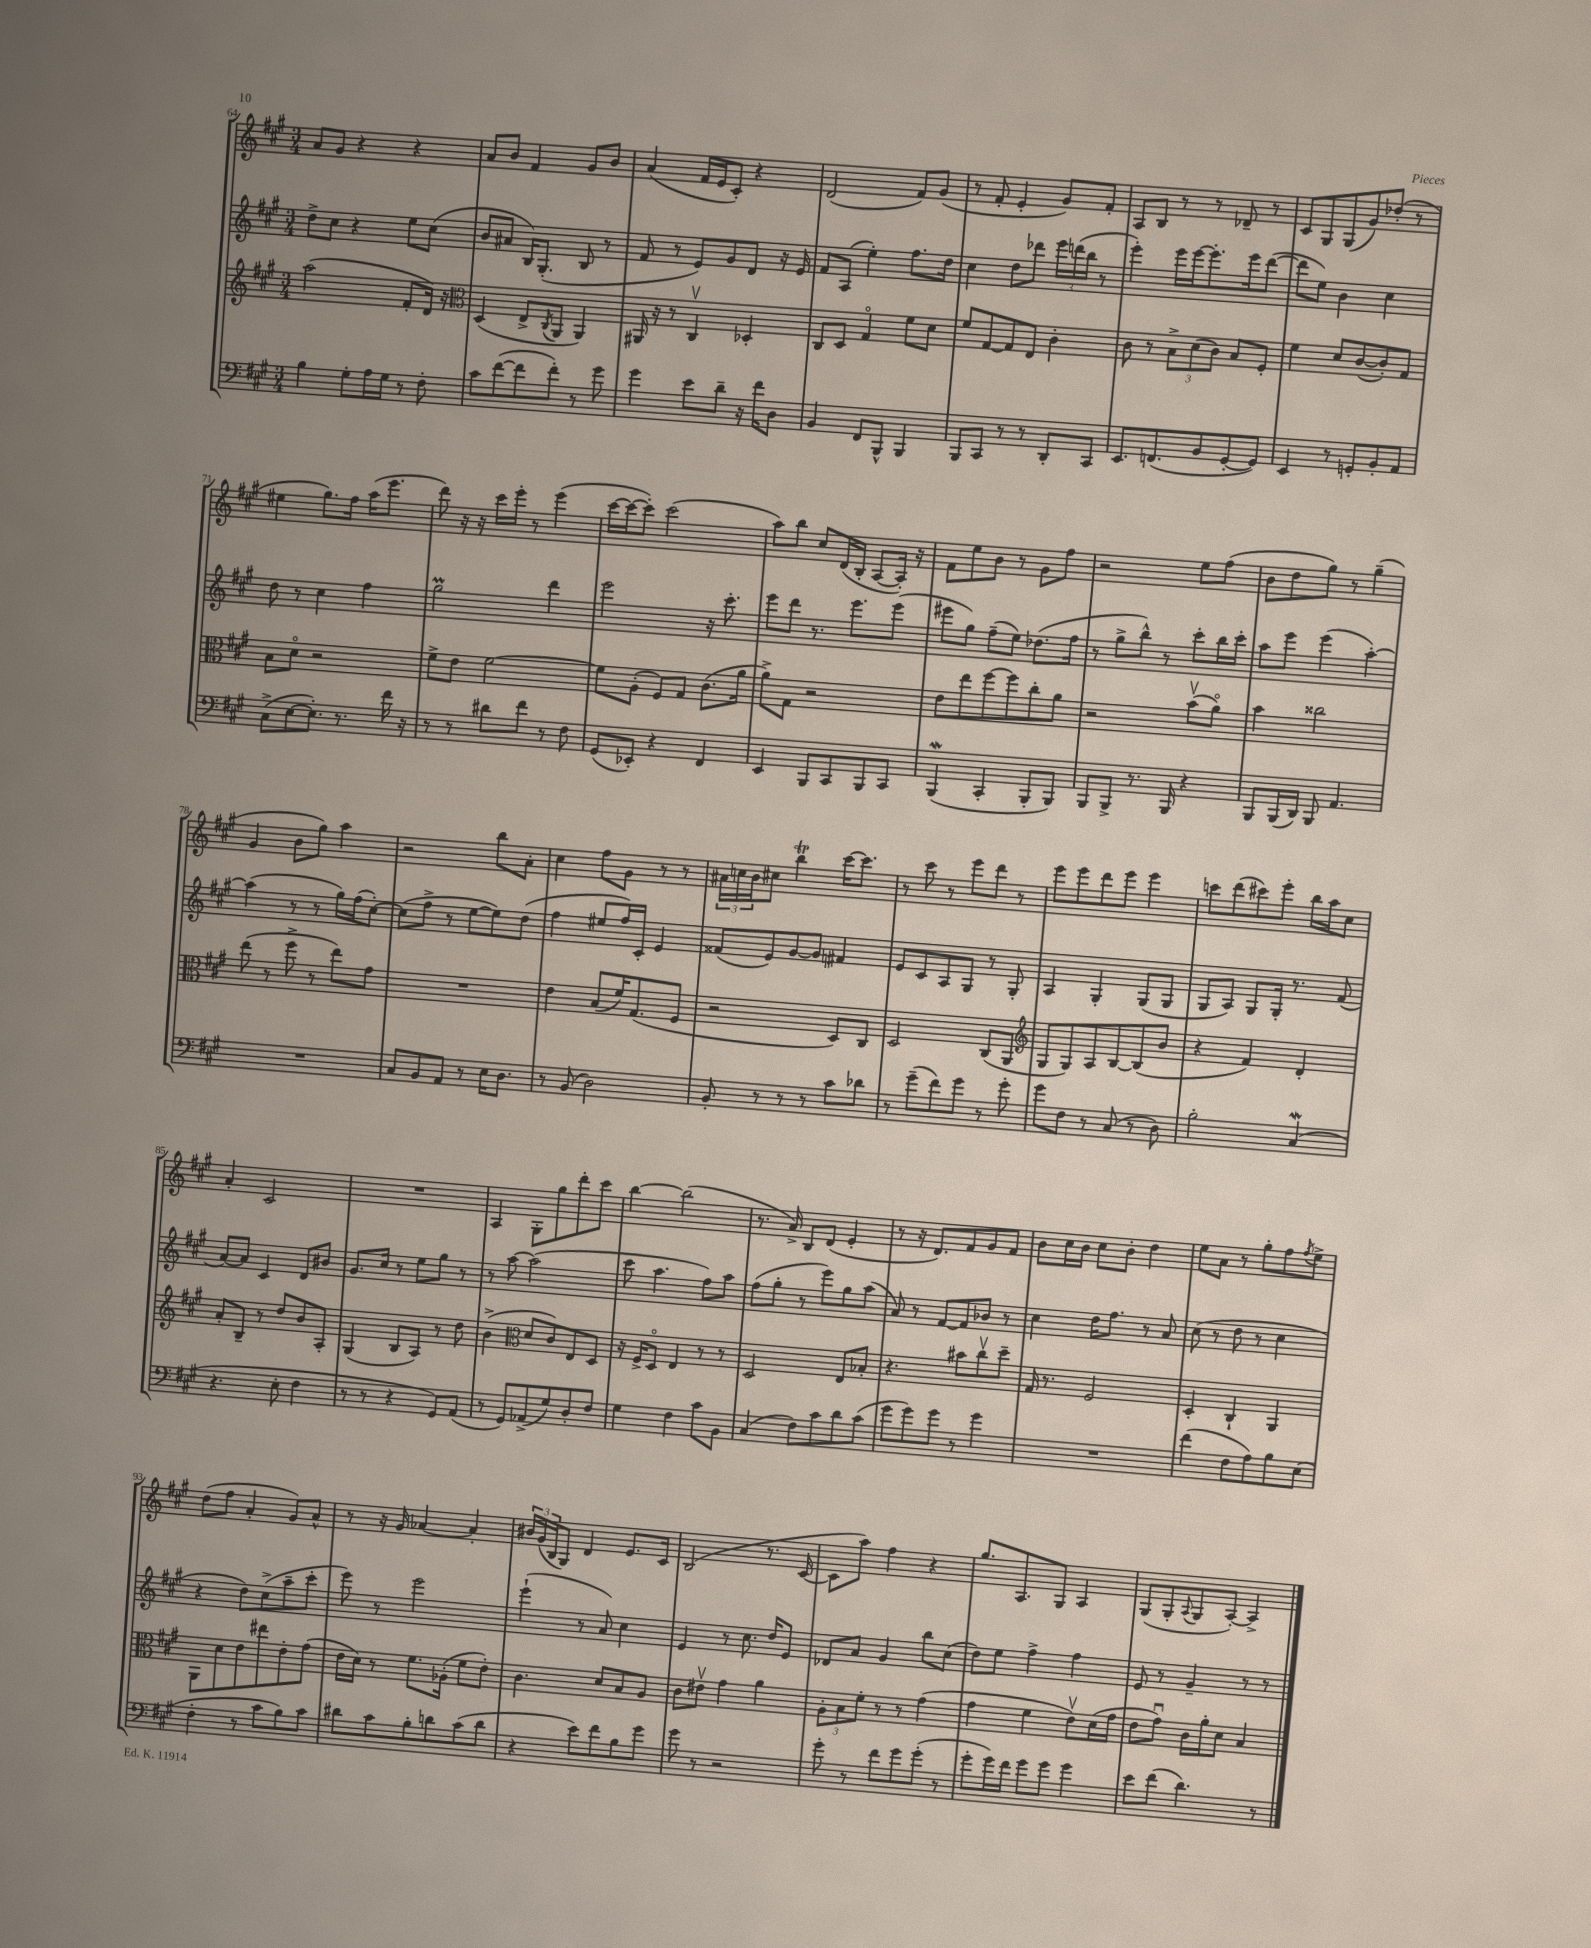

**kern	**kern	**kern	**kern
*part4	*part3	*part2	*part1
*staff4	*staff3	*staff2	*staff1
*clefF4	*clefG2	*clefG2	*clefG2
*k[f#c#g#]	*k[f#c#g#]	*k[f#c#g#]	*k[f#c#g#]
*M3/4	*M3/4	*M3/4	*M3/4
=64	=64	=64	=64
4B\	(2aa\	8dd^\L	8a/L
.	.	8cc#\J	8g#/J
8G#'\L	.	4r	4r
16A\L	.	.	.
16G#\JJ	.	.	.
8r	8f#'/L	8ee\L	4r
8F#'\	16d/Jk)	(8cc#\J	.
.	16r	.	.
=65	=65	=65	=65
*	*clefC3	*	*
8c#\L	(4D/	8b/L	8a/L
([8f#\	.	8a#X/J	8b/J
8f#\]	8E^/L	16B/KL)	4f#/
.	.	(8.G#'/J	.
.	8qC#/	.	.
8f#'\J)	8AA/J	.	.
8r	4AA/)	8B/	8g#/L
8g#\	.	8r	8b/J
=66	=66	=66	=66
4g#\	16AA#X/	8f#/	(4a/
.	16r	.	.
.	8r	8r	.
8e\L	4C#v/	8e/L)	16f#/LL
.	.	.	16e/J
8d~\J	.	8g#/	8c#'/J)
16r	4D-X'/	8d/J	4r
16f#\KL	.	.	.
8D\J	.	16r	.
.	.	16e/	.
=67	=67	=67	=67
4BB/	8C#/L	8f#/L	(2d/
.	8D/J	(8A/J	.
8FF#/L	4G#/	4ee'\)	.
8BBB^^/J	.	.	.
4BBB/	8f#\L	8.ff#\L	8f#/L)
.	8d\J	.	(8g#/J
.	.	16dd\Jk	.
=68	=68	=68	=68
8BBB/L	8f#/L	4cc#\	8r
8CC#/J	[8G#/	.	8f#'/
8r	8G#/]	8dd\L	4e'/
8r	8E/J	8ddd-X\J	.
8DD'/L	4c#'\	24eee\LL	8g#/L)
.	.	(24dddn\	.
.	.	24bb\JJ	.
8CC#/J	.	8r	8f#'/J
=69	=69	=69	=69
8.EE/L	8c#\	4eee'\)	8A/L
.	8r	.	8B/J
(8.FFn/	.	.	.
.	12B^\L	16eee\LL	8r
.	.	[16eee\J	.
.	(12d\	.	.
8BB/	.	8.eee'\]	8r
.	12c#\J)	.	.
[8GG#'/	8B/L	.	8d-X~/
.	.	16eee\k	.
8GG#/J])	8F#'/J	([8ddd\J	8r
=70	=70	=70	=70
4EE/	4f#\	8ddd\L]	8c#/L
.	.	8ee\J)	8G#/
8r	8d/L	4b\	(8G#/
8GGn'/L	([8c#/	.	8g#/)
8BB'/	8c#'/])	4cc#\	(8dd-X'/J
8AA/J	8G#/J	.	8r
!!LO:LB:g=z
=71	=71	=71	=71
(8C#^\L	8B\L	8dd\	4ee#X\
[8E\	8d\J	8r	.
8.E'\J])	2r	4cc#\	8.gg#\L)
8.r	.	.	16ff#\Jk
.	.	4ff#\	(16aa\KL
.	.	.	8.eee\J
16f#\	.	.	.
16r	.	.	.
=72	=72	=72	=72
8r	8f#^\L	2gg#m\	8ddd\)
8r	8e\J	.	16r
.	.	.	16r
8d#X\L	[2f#\	.	16ccc#\LL
.	.	.	16eee'\JJ
8f#\J	.	.	8r
8r	.	4ddd\	(4eee\
8F#\	.	.	.
=73	=73	=73	=73
(8GG#/L	8f#\L]	2eee\	[16ccc#\LL
.	.	.	16ccc#\J_
8EE-X'/J)	(8A'\J	.	8ccc#'\J])
4r	8F#/L)	.	(2ccc#\
.	8G#/J	.	.
4FF#/	(8.c#\L	16r	.
.	.	8.ccc#'\	.
.	16a\Jk	.	.
=74	=74	=74	=74
4EE/	8a^\L)	8eee\L	8aa\L)
.	8G#\J	8ddd\J	8bb\J
8BBB/L	2r	8.r	8cc#/L
8CC#/	.	.	(16d/L
.	.	8.eee\L	16B'/JJ
8BBB/	.	.	[8A/L
8CC#/J	.	(8eee\J	16A'/Jk])
.	.	.	16r
=75	=75	=75	=75
(4BBBW/	8e\L	8eee#X\L	8f#\L
.	8ee\	8gg#\J)	8ee\
4CC#'/	[8ff#\	(8ff#~\L	8b\J
.	8ff#\]	8ee\J)	8r
8BBB'/L	8cc#'\	(8.dd-X\L	8g#\L
8BBB/J)	8a\J	.	8ff#\J
.	.	16ff#\Jk	.
=76	=76	=76	=76
8BBB/L	2r	8r	2r
8BBB^/J	.	8gg#^\L	.
8.r	.	8bb^^\J)	.
.	.	8r	.
16BBB/	.	.	.
4r	(8bv\L	8ccc#'\L	8ee\L
.	8a\J)	16bb\L	(8ff#\J
.	.	16ccc#'\JJ	.
=77	=77	=77	=77
8BBB/L	4b\	8aa\L	8b\L
(16BBB/L	.	8eee\J	8dd\
16DD/JJ)	.	.	.
8BBB/	2cc##X\	(4eee\	8gg#\J)
4.AA/	.	.	8r
.	.	[4aa'\)	(4gg#~\
!!LO:LB:g=z
=78	=78	=78	=78
2.r	(8ee\	(4aa\]	4g#/
.	8r	.	.
.	8ff#^\	8r	8b\L
.	8r	8r	8gg#\J)
.	8ee\L)	16gg#\LL)	4aa\
.	.	(16ff#\J	.
.	8g#\J	[8cc#'\J)	.
=79	=79	=79	=79
8C#/L	2.r	(8cc#\L]	2r
8BB/	.	8ff#^\J	.
8AA/J	.	8r	.
8r	.	[8ee\L	.
16E\KL	.	8ee\])	8bb\L
8.D\J	.	.	.
.	.	(8dd\J	8a'\J
=80	=80	=80	=80
8r	4e\	4ff#\	4cc#\
(8BB/	.	.	.
2D\)	(8B/L	8ee#X/L	8ff#\L
.	16f#/K)	16ff#/L)	8g#\J
.	(8.G#/	16c#'/JJ	.
.	.	4e/	8r
.	8F#/J	.	8r
=81	=81	=81	=81
8BB'/	2r	(8f##X/L	24a#X\LL
.	.	.	24ccn\
.	.	.	24b\J
8r	.	8e/)	8cc#X\J
8r	.	[8g#/	4bbT\
8r	.	8g#/J]	.
8c#\L	8D/L)	4f#X/	[16ccc#\KL
.	.	.	8.ccc#\J]
8d-X\J	8C#/J	.	.
=82	=82	=82	=82
8r	2D/	8e/L	8r
(8g#~\L	.	8c#/	8ccc#\
8f#\)	.	8A/	8r
8g#\J	.	8G#/J	8eee\L
8r	(8C#/L	8r	8ddd\J
8g#'\	8AA/J	8G#'/	8r
=83	=83	=83	=83
*	*clefG2	*	*
8g#\L	8G#/L	4A/	8eee\L
8F#\J	8G#/)	.	8eee\
8r	8A/	4G#'/	8ddd\
(8C#/	[8B/	.	8eee\J
8r	(8B/]	(8G#/L	4eee\
8D\)	8b/J	8G#/J	.
=84	=84	=84	=84
2B'\	4r	8G#/L	8cccn\L
.	.	8A/J)	(8ddd\
.	4f#/)	8G#/L	8ccc#X\)
.	.	16G#'/Jk	8eee'\J
.	.	8.r	.
(4C#W/	4d'/	.	16bb\LL
.	.	.	16aa\J
.	.	(8f#/	8cc#\J
!!LO:LB:g=z
=85	=85	=85	=85
4.r	8a'/L	[8a/L)	4a'/
.	8B~/J	8a/J]	.
.	8r	4c#/	2c#/
8E'\	8dd/L	.	.
4F#\	8b/	8d/L	.
.	8A'/J	8b#X/J	.
=86	=86	=86	=86
8r	(4G#/	8.g#/L	2.r
8r	.	.	.
.	.	16cc#/Jk	.
4r	8B/L	8r	.
.	8A/J)	8ee\L	.
8GG#/L)	8r	8gg#\J	.
(8AA/J	8dd\	8r	.
=87	=87	=87	=87
8r	(4b^\	8r	4A/
8GG#/L)	.	[8aa\	.
*	*clefC3	*	*
(8AA-X^/	8d/L	(2aa\]	8G#'\L
8G#/)	8c#/)	.	8gg#\
8D'/	8E/	.	8ddd'\
8F#/J	8D/J	.	8ccc#\J
=88	=88	=88	=88
4G#\	16r	8ccc#\	[4bb\
.	16F#^/KL	.	.
.	8D/J	4.aa\	.
4F#\	4E/	.	(2bb\]
8c#\L	8r	8ff#\L)	.
8BB\J	8r	8aa\J	.
=89	=89	=89	=89
(4C#/	2D/	(8ff#\L	8.r
.	.	8gg#'\J	.
.	.	.	16a^/)
8F#\L)	.	8r	8B/L
8c#\	.	8eee\L)	(8d/J
8d\	8E/L	8gg#\	4e'/
(8c#\J	8B-X'/J	(8aa\J	.
=90	=90	=90	=90
8g#\L	4.r	8a/)	8r
8g#\)	.	8r	16r
.	.	.	8.d/L)
8g#\J	.	[8f#/L	.
8r	8b#X\L	8f#/]	8f#/
4g#\	8cc#v\	8b-X/J	8g#/
.	8dd~\J	8r	8f#/J
=91	=91	=91	=91
2.r	16G#/	4cc#\	8b\L
.	8.r	.	.
.	.	.	16cc#\L
.	.	.	16b\JJ
.	2F#/	16dd\KL	8cc#\L
.	.	8.ff#\J	.
.	.	.	8b'\J
.	.	8r	4dd\
.	.	8a/	.
=92	=92	=92	=92
(4f#\	4D'/	(8cc#\	8ee\L
.	.	8r	8a\J
8F#\L	4C#`/	8dd\	8r
8A\)	.	8r	8gg#'\L
8B\	4AA/	4cc#\	8ff#\
.	.	.	8qff#/
(8E\J	.	.	8ee^\J
!!LO:LB:g=z
=93	=93	=93	=93
4F#'\	8AA\L	4r	(8dd\L
.	8d\	.	8ff#\J
8r	8e\	8dd\L)	4a'/
8c#\L	8ee#X\	(8cc#^\	.
8B\)	8e'\	8aa~\	8g#/L)
8c#\J	(8g#\J	8ccc#'\J	8a^^/J
=94	=94	=94	=94
8d#X\L	16e\LL	8eee\)	8r
.	16d\JJ)	.	.
8c#\	8r	8r	16r
.	.	.	16g#/
8B'\	8.f#\L	2eee\	[4a-X/
8dn\	.	.	.
.	(16A-X'\Jk	.	.
(8c#\	8f#\L	.	4a-'/]
8d\J	8e'\J)	.	.
=95	=95	=95	=95
4r	4.c#\	(4eee`\	24b#X/LL
.	.	.	(24g#/
.	.	.	24B/J
.	.	.	8G#/J)
8e\L)	.	8r	4d/
8f#\	8d/L	8a/)	.
8B\	8B/	4cc#\	8.e/L
8g#\J	8A/J	.	.
.	.	.	16c#/Jk
=96	=96	=96	=96
8g#\	8c#\L	4e/	(2B/
8r	8e#Xv\J	.	.
2r	4g#\	8r	.
.	.	8.cc#\	.
.	4a\	.	8.r
.	.	16dd/KL	.
.	.	8e/J	.
.	.	.	[16c#/
=97	=97	=97	=97
8g#'\	12A'\L	8d-X/L	8c#\L]
.	12B\	.	.
8r	.	8a/J	8aa\J)
.	12f#'\J	.	.
8f#\L	8r	4g#/	4ff#\
8g#\	8r	.	.
(8g#'\J	(4g#\	8bb\L	4r
8r	.	(8cc#\J	.
=98	=98	=98	=98
8g#'\L	4g#\	8dd\L)	8.gg#/L
16g#\L)	.	8ee\J	.
16f#\JJ	.	.	8.A/
8g#\L	4f#\	4ff#^\	.
8g#\J	.	.	8G#/J
4g#\	8ev\L)	4ff#\	4A/
.	(16d\L	.	.
.	16g#\JJ	.	.
=99	=99	=99	=99
8e\L	8e\L	8e/	(8G#/L
(8f#\J	8g#u\J)	8r	8G#'/
.	.	.	8qqA/
4.d\)	16c#\LL	4g#~/	8G#/
.	16a'\J	.	.
.	8d\J	.	[8A'/J)
.	4B/	8r	4A^/]
8r	.	8r	.
==	==	==	==
*-	*-	*-	*-
